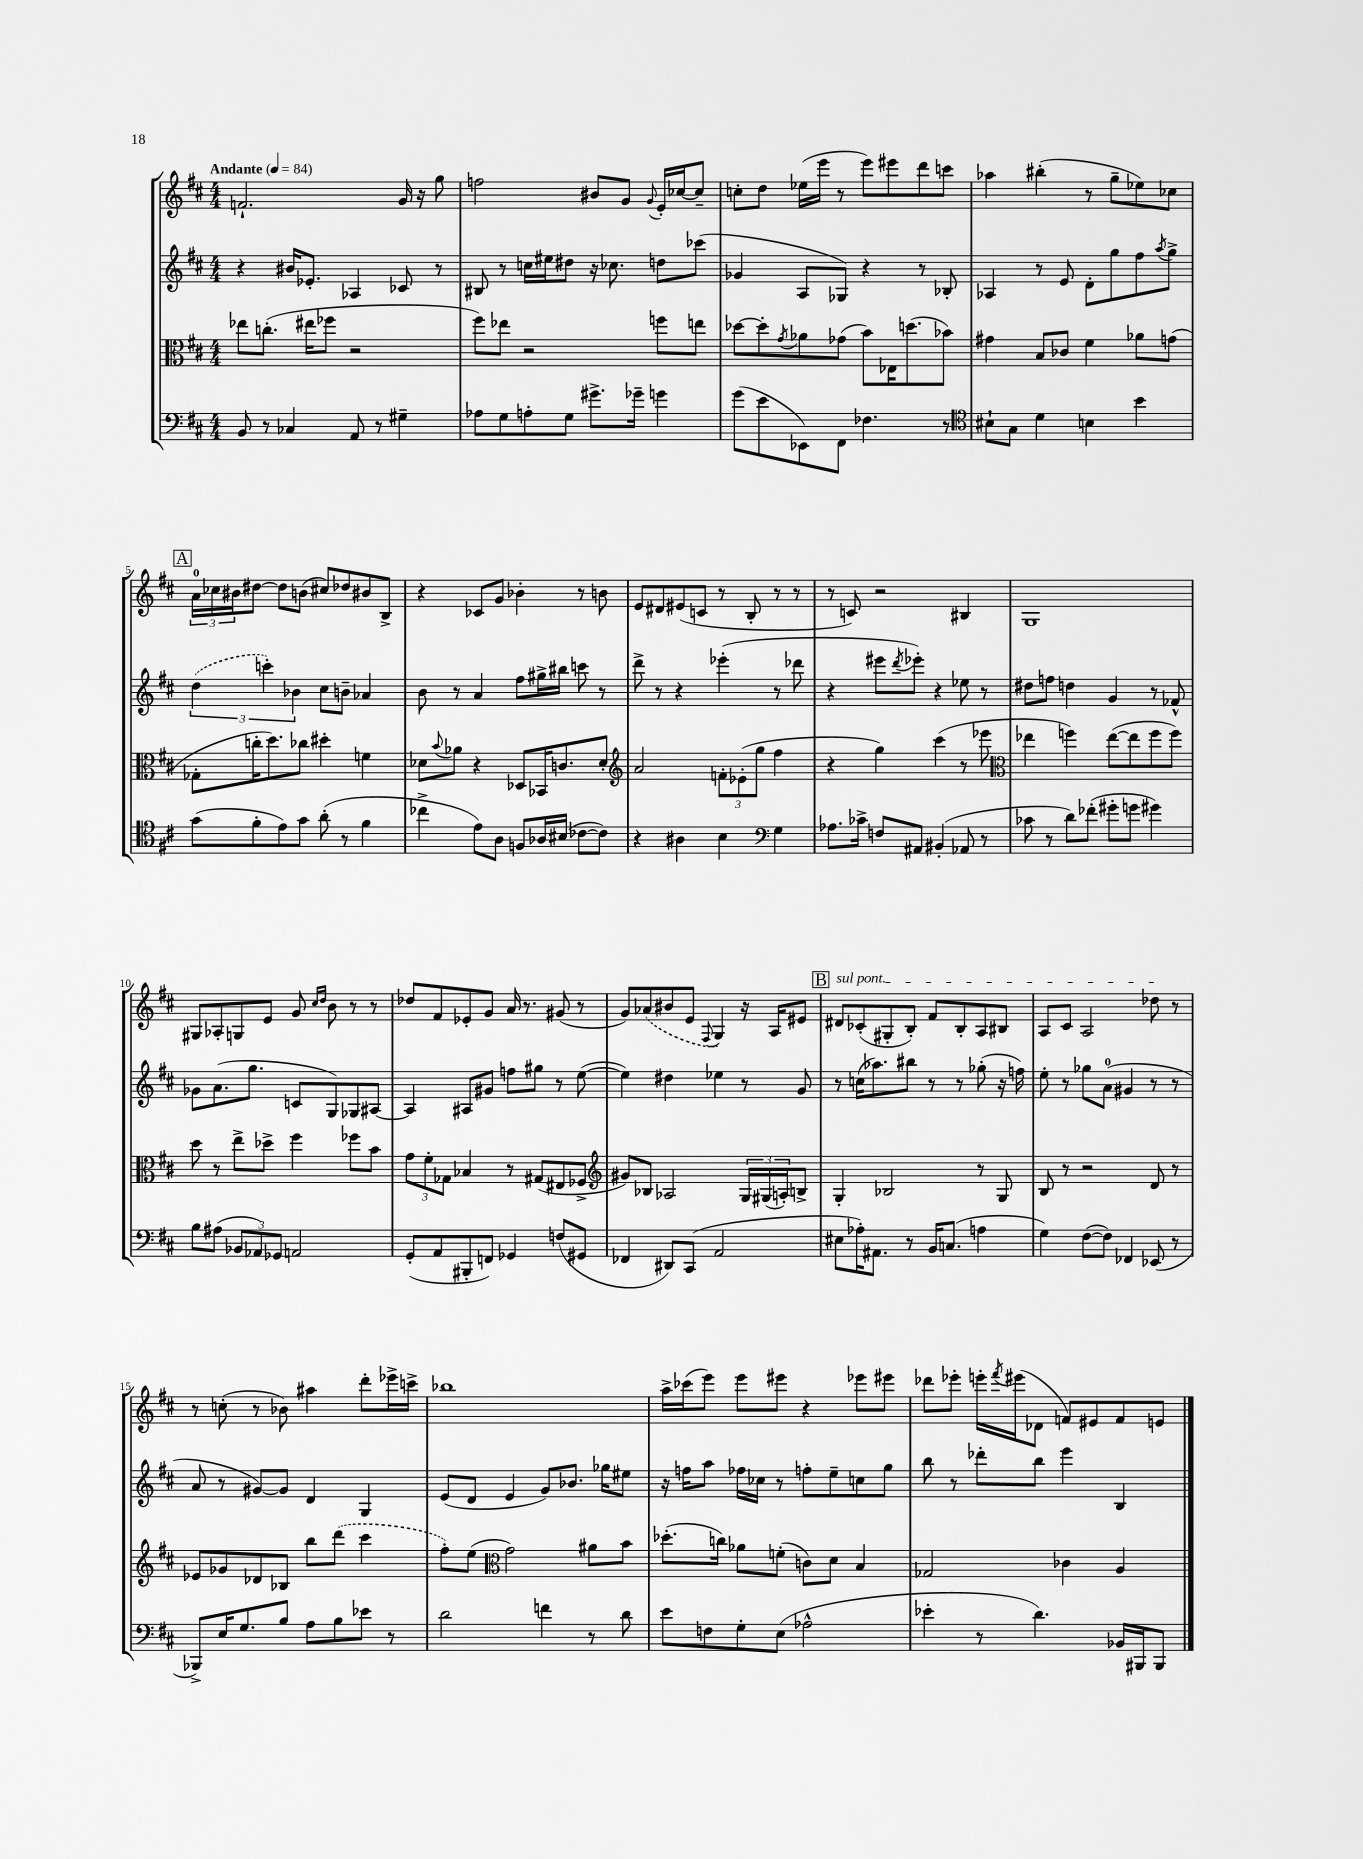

**kern	**kern	**kern	**kern
*part4	*part3	*part2	*part1
*staff4	*staff3	*staff2	*staff1
*clefF4	*clefC3	*clefG2	*clefG2
*k[f#c#]	*k[f#c#]	*k[f#c#]	*k[f#c#]
*M4/4	*M4/4	*M4/4	*M4/4
*MM84	*MM84	*MM84	*MM84
=1	=1	=1	=1
!	!	!	!LO:TX:a:B:t=Andante
8BB/	8ee-X\L	4r	2.fn`/
8r	(8.ccn'\J	.	.
4C-X/	.	16b#X/KL	.
.	16ee#X\KL	8.e-X'/J	.
.	8ff-X\J	.	.
8AA/	2r	4A-X/	.
8r	.	.	.
4G#X~\	.	8c-X/	16g/
.	.	.	16r
.	.	8r	8gg\
=2	=2	=2	=2
8A-X\L	8ff#\L)	8B#X/	2ffn\
8G\	8ee-X\J	8r	.
8An'\	2r	16ccn\LL	.
.	.	16ee#X\J	.
8G\J	.	8dd#X\J	.
8.g#X^\L	.	16r	8b#X/L
.	.	8.cc-X\	.
.	.	.	8g/J
16g-X~\Jk	.	.	.
.	.	.	8qqg/
4gn\	8ffn\L	8ddn\L	16e'/LL
.	.	.	[16cc-X/J
.	8een\J	(8ccc-X\J	8cc-~/J]
=3	=3	=3	=3
(8g\L	[8dd-X\L	4g-X/	8ccn'\L
8e\	8dd-'\]	.	8dd\J
.	8qg/	.	.
8EE-X\)	8a-X\	8A/L	(16ee-X\LL
.	.	.	16eee\JJ
8FF#\J	(8g-X\J	8G-X/J)	8r
4.F-X\	8b\L)	4r	8eee\L)
.	16E-X\K	.	8eee#X\
.	(8.ddn\	.	.
.	.	8r	8ddd\
8r	8b-X\J)	8B-X'/	8cccn\J
=4	=4	=4	=4
*clefC4	*	*	*
8B#X`\L	4g#X\	4A-X/	4aa-X\
8G\J	.	.	.
4d\	8B/L	8r	(4bb#X'\
.	8c-X/J	8e/	.
4Bn\	4f#\	8d'\L	8r
.	.	8gg\	8gg~\L
4b\	8a-X\L	8ff#\	8ee-X\)
.	.	8qaa/	.
.	(8gn\J	8gg^\J	8cc-X\J
!!LO:LB:g=z
!!LO:REH:place=s1:t=A
=5	=5	=5	=5
(8g\L	8G-X'\L	(6dd\	24a\LL
.	.	.	24cc-X\
.	.	.	24b#X\J
8f#'\	16ccn'\K	.	[8dd#X\J
.	.	6cccn'\)	.
.	8.dd\)	.	.
8e\)	.	.	8dd#\L]
.	.	6b-X\	.
8g\J	8cc-X\J	.	(8bn\J
(8a'\	4dd#X'\	8cc#\L	8cc#X/L)
8r	.	8bn~\J	8dd-X/
4f#\	4fn\	4a-X/	8b#X/
.	.	.	8B^/J
=6	=6	=6	=6
4cc-X^\	8d-X\L	8b\	4r
.	8qqb/	.	.
.	8a-X\J	8r	.
8e\L)	4r	4a/	8c-X/L
8A\J	.	.	8g/J
8Fn/L	8D-X/L	8ff#\L	4b-X'\
16A-X/L	16BB-X/K	16gg#X^\L	.
(16B#X/JJ	8.cn/	16bb#X\JJ	.
[8c-X\L	.	8cccn\	8r
8c-\J])	8d-'/J	8r	8bn\
=7	=7	=7	=7
*	*clefG2	*	*
4r	2a/	8ddd^\	8e/L
.	.	8r	8d#X/
4A#X\	.	4r	(8e#X/
.	.	.	8cn/J
4B\	12fn'\L	(4eee-X'\	8r
.	(12e-X'\	.	.
.	.	.	8B'/
.	12gg\J	.	.
*clefF4	*	*	*
4G\	4ff#\	8r	8r
.	.	8ddd-X\	8r
=8	=8	=8	=8
8.A-X\L	4r	4r	8r
.	.	.	8cn/)
16c-X^\Jk	.	.	.
8Fn/L	4gg\)	8eee#X\L	2r
.	.	8qddd/	.
8AA#X/J	.	8eee-X'\J)	.
(4BB#X'/	(4ccc#\	4r	.
8AA-X/	8r	8ee-X\	4B#X/
8r	8eee-X\	8r	.
=9	=9	=9	=9
*	*clefC3	*	*
8c-X\	4ee-X\	8dd#X\L	1G
8r	.	8ffn\J	.
8d\L)	4ffn\)	4ddn\	.
(8f-X'\J	.	.	.
8g#X'\L	([8ee-\L	4g/	.
8gn\J	8ee-\]	.	.
4g#X\)	8ff\	8r	.
.	8ff\J)	8f-X^^/	.
!!LO:LB:g=z
=10	=10	=10	=10
8B\L	8dd\	8g-X\L	8G#X/L
(8A#X\J	8r	(8.a\	8A-X'/
12BB-X/L	8ee^\L	.	8Gn/
.	.	8.gg\J	.
12AA-X/)	.	.	.
.	8dd-X^\J	.	8e/J
12GG-X/J	.	.	.
2AAn/	4ff#\	8cn/L	8g/
.	.	.	16qqcc#/LL
.	.	.	16qqdd/JJ
.	.	8G/)	8b\
.	8ff-X\L	8G-X/	8r
.	8b\J	[8A#X/J	8r
=11	=11	=11	=11
(8GG'/L	12g\L	4A#/]	8dd-X/L
.	12f#'\	.	.
8AA/	.	.	8f#/
.	12G-X\J	.	.
8BBB#X'/	4B-X/	8A#X/L	8e-X'/
8FFn/J)	.	8g#X/J	8g/J
4GG-X/	8r	8ffn\L	16a/
.	.	.	8.r
.	(8G#X/L	8gg#X\J	.
(8Fn/L	8E#X/	8r	(8g#X/
8GG#X/J	8F-X^/J	([8ee\	8r
=12	=12	=12	=12
*	*clefG2	*	*
4FF-X/	8g#X/L)	4ee\])	8g/L)
.	8B-X/J	.	(8a-X/
8DD#X/L)	2A-X/	4dd#X\	8b#X/
(8CC#/J	.	.	8e/J
.	.	.	8qqF#/
2AA/	.	4ee-X\	4G/)
.	24G/LL	8r	16r
.	(24G#X/	.	.
.	.	.	16A/KL
.	24An'/J)	.	.
.	8Bn^/J	8g/	8e#X/J
!!LO:REH:place=s1:t=B
=13	=13	=13	=13
!	!	!	!LO:TX:a:i:t=sul pont.
8E#X\L	4G'/	8r	8d#X/L
16A-X'\K)	.	(16ccn\KL	(8c-X'/
8.AA#X\J	.	8.aa-X\)	.
.	2B-X/	.	8G#X'/
8r	.	8bb#X\J	8B'/J)
16BB/KL	.	8r	8f#/L
(8.Cn/J	.	.	.
.	.	8r	8B'/
4An\	8r	(8gg-X'\	8A/
.	8G/	16r	8B#X/J
.	.	16ffn\)	.
=14	=14	=14	=14
4G\)	8B/	8ee'\	8A/L
.	8r	8r	8c#/J
([8F#\L	2r	8gg-X\L	2A/
8F#\J])	.	(8a\J	.
4FF-X/	.	4g#X/	.
(8EE-X/	8d/	8r	8dd-X\
8r	8r	8r	8r
!!LO:LB:g=z
=15	=15	=15	=15
8BBB-X^/L)	8e-X/L	8a/	8r
16E/K	8g-X/	8r	(8ccn'\
8.G/	.	.	.
.	8d-X/	[8g#X/L)	8r
8B/J	8B-X/J	8g#/J]	8b-X\)
8A\L	8bb\L	4d/	4aa#X\
8B\	(8ddd\J	.	.
8e-X\J	4ccc#\	4G/	8ddd'\L
8r	.	.	16eee-X^\L
.	.	.	16cccn^\JJ
=16	=16	=16	=16
2d\	8ff#'\L)	(8e/L	1bb-X
.	(8ee\J	8d/J	.
*	*clefC3	*	*
.	2g\)	4e/	.
4fn\	.	8g/L)	.
.	.	8.b-X/J	.
8r	8a#X\L	.	.
.	.	16gg-X\KL	.
8d\	8b\J	8ee#X\J	.
=17	=17	=17	=17
8e\L	(8.dd-X'\L	16r	16aa^\LL
.	.	16ffn\KL	(16ccc-X\J
8Fn\	.	8aa\J	8eee\J)
.	16ccn\Jk)	.	.
8G'\	8a-X\L	16ff-X\LL	8eee\L
.	.	16cc-X\JJ	.
(8E\J	(8fn'\J	8r	8eee#X\J
2A-X^^\	8cn\L)	8ffn'\L	4r
.	8d\J	8ee~\	.
.	4B/	8ccn\	8eee-X\L
.	.	8gg\J	8eee#X\J
=18	=18	=18	=18
4e-X'\	2G-X/	8bb\	8ddd-X\L
.	.	8r	8eee-X'\J
8r	.	8ddd-X'\L	16eeen'\LL
.	.	.	8qfff#/
.	.	.	(16eee#X\J
4.d\)	.	8bb\J	8d-X\J
.	4c-X\	4eee\	8fn/L)
.	.	.	8e#X/
16BB-X/LL	4A/	4B/	8f/
16BBB#X/J	.	.	.
8BBB#/J	.	.	8en/J
==	==	==	==
*-	*-	*-	*-
